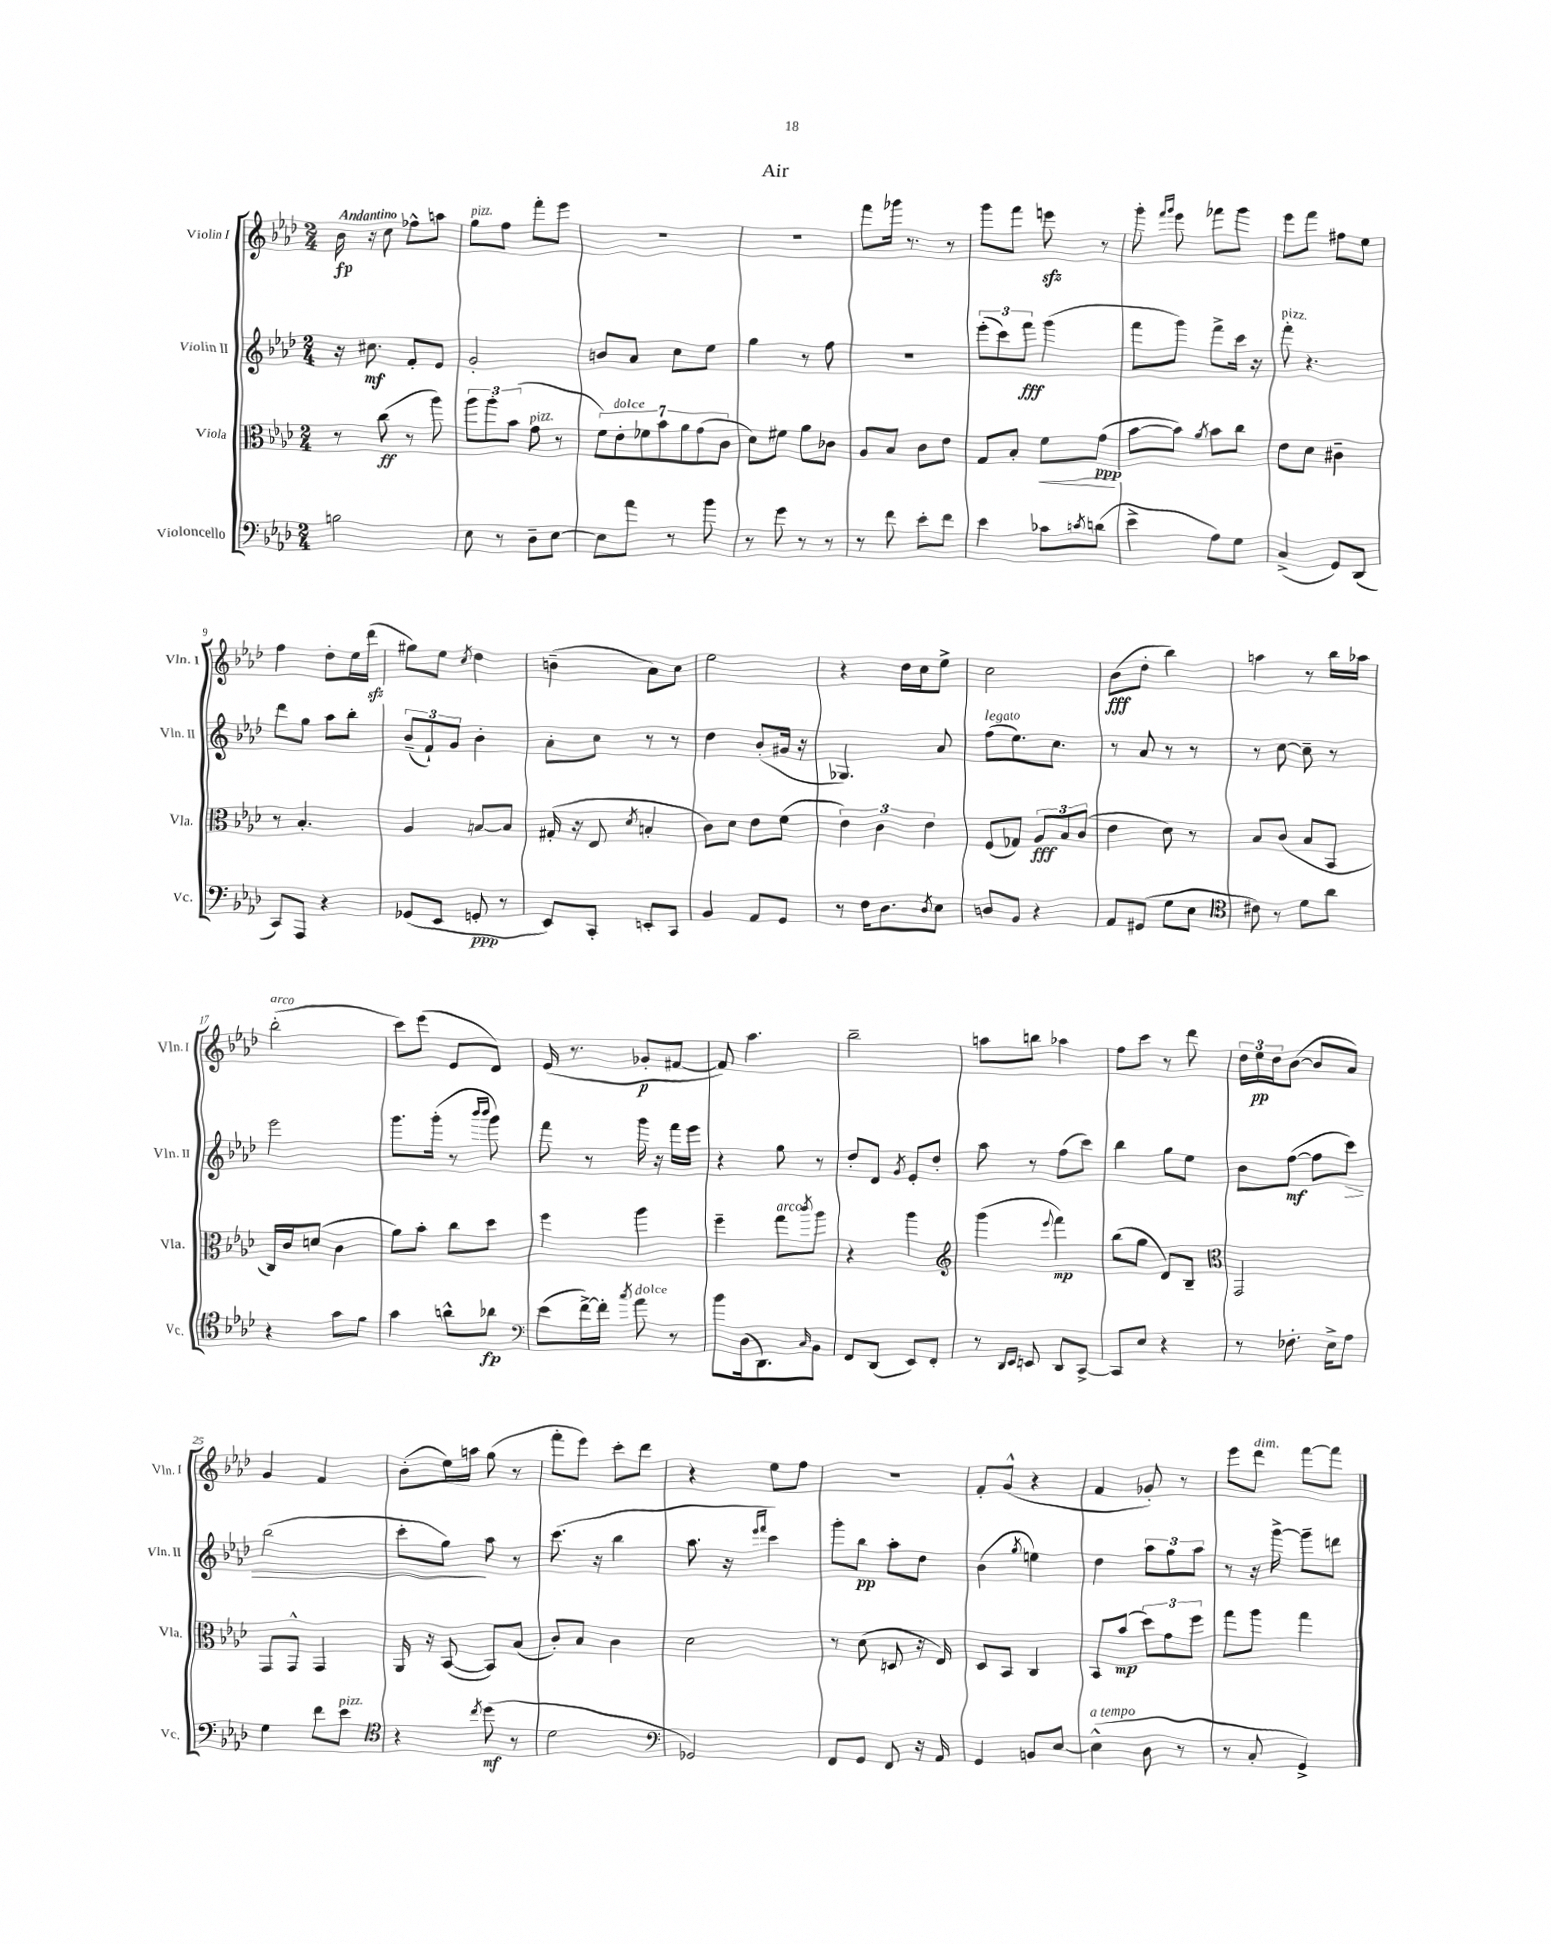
\header { title = "Air" }
<<
\new StaffGroup <<
\new Staff = "s0" \with { instrumentName = "Violin I" shortInstrumentName = "Vln. I" } {
    \clef treble \key aes \major \numericTimeSignature \time 2/4 \tempo "Andantino"
    bes'16\fp r16 c''8 fes''8-^ a''8 |
    g''8^\markup { \italic "pizz." } f''8 f'''8-. ees'''8 |
    R2 |
    R2 |
    f'''8 ges'''16 r8. r8 |
    g'''8 f'''8 e'''8\sfz r8 |
    g'''8-. \grace { f'''16 g'''16 } ees'''8 fes'''8 g'''8 |
    ees'''8 f'''8 fis''8 ees''8 |
    f''4 des''8-. ees''16 des'''16\sfz( |
    gis''8) ees''8 \acciaccatura { c''8 } des''4 |
    b'4--( aes'8) c''8 |
    ees''2 |
    r4 des''16 c''16 ees''8-> |
    c''2 |
    bes'8\fff( des''8-. bes''4) |
    a''4 r8 bes''16 aes''16 |
    bes''2-.^\markup { \italic "arco" }( |
    c'''8) ees'''8( ees'8 des'8) |
    ees'16( r8. ges'8-.\p fis'8~ |
    fis'8) aes''4. |
    bes''2-- |
    a''8 b''8 aes''4 |
    f''8 c'''8 r8 des'''8 |
    \tuplet 3/2 { des''16 ees''16\pp des''16 } bes'8~( bes'8 aes'8) |
    g'4 f'4 |
    bes'8-.( ees''16) a''16 g''8( r8 |
    f'''8-. ees'''8) c'''8-. des'''8 |
    r4 ees''8 f''8 |
    r2 |
    f'8-. g'8-^( r4 |
    f'4 ges'8-.) r8 |
    ees'''8 des'''8^\markup { \italic "dim." } f'''8~ f'''8 \bar "|." |
}
\new Staff = "s1" \with { instrumentName = "Violin II" shortInstrumentName = "Vln. II" } {
    \clef treble \key aes \major \numericTimeSignature \time 2/4
    r16 cis''8.\mf f'8-. ees'8 |
    g'2-. |
    b'8 aes'8 c''8 ees''8 |
    g''4 r8 f''8 |
    R2 |
    \tuplet 3/2 { ees'''8-.( c'''8) f'''8\fff } g'''4( |
    f'''8 g'''8) f'''8-> c'''16 r16 |
    f'''8-.^\markup { \italic "pizz." } r4. |
    des'''8 g''8 aes''8 bes''8-. |
    \tuplet 3/2 { bes'8--( f'8-!) g'8 } bes'4-. |
    aes'8-. c''8 r8 r8 |
    des''4 bes'8-.( gis'16 r16 |
    ges4.) aes'8 |
    f''8^\markup { \italic "legato" }( ees''8.) c''8. |
    r8 aes'8 r8 r8 |
    r8 c''8~ c''8-- r8 |
    ees'''2 |
    g'''8. g'''16-.( r8 \grace { bes'''16 bes'''16 } g'''8) |
    f'''8 r8 g'''16 r16 f'''16 ees'''16 |
    r4 g''8 r8 |
    des''8-. des'8 \acciaccatura { g'8 } ees'8-. des''8-. |
    aes''8 r8 f''8( c'''8) |
    bes''4 g''8 ees''8 |
    bes'8 f''8~\mf( f''8 c'''8\>) |
    bes''2( |
    c'''8-. g''8\!) aes''8 r8 |
    c'''8.( r16 bes''4 |
    aes''8. r16 \grace { ees'''16 f'''16 } c'''4) |
    g'''8-. bes''8\pp aes''8-. des''8 |
    bes'4( \acciaccatura { g''8 } e''4) |
    des''4 \tuplet 3/2 { aes''8 g''8 aes''8 } |
    r8 r16 g'''16~-> g'''8-- d'''8 \bar "|." |
}
\new Staff = "s2" \with { instrumentName = "Viola" shortInstrumentName = "Vla." } {
    \clef alto \key aes \major \numericTimeSignature \time 2/4
    r8 c''8\ff( r8 aes''8) |
    \tuplet 3/2 { aes''8 aes''8-. bes'8( } g'8^\markup { \italic "pizz." } r8 |
    \tuplet 7/4 { f'8) ees'8-.^\markup { \italic "dolce" } fes'8 bes'8 aes'8 g'8( c'8 } |
    des'8) fis'8 aes'8 ces'8 |
    aes8 bes8 c'8 ees'8 |
    g8 bes8-. f'8\< g'8\ppp\!( |
    bes'8~ bes'8) \acciaccatura { aes'8 } bes'8 c''8 |
    ees'8 des'8 cis'4-- |
    r8 bes4.-. |
    aes4 b8~ b8 |
    gis16-.( r16 ees8 \acciaccatura { des'8 } b4-. |
    c'8) des'8 ees'8 f'8( |
    \tuplet 3/2 { ees'4) c'4 ees'4 } |
    f8( ges8) \tuplet 3/2 { aes8\fff bes8 c'8( } |
    ees'4 des'8) r8 |
    bes8 c'8( bes8 bes,8 |
    c16) c'16 d'8( c'4 |
    aes'8) bes'8-. c''8 des''8 |
    f''4 aes''4 |
    f''4-- g''8^\markup { \italic "arco" } \acciaccatura { c'''8 } aes''8 |
    r4 aes''4 |
    \clef treble g'''4( \appoggiatura { ees'''8 } f'''4\mp) |
    bes''8( g''8 des'8) bes8-- |
    \clef alto g,2 |
    g,8 g,8-^ g,4 |
    aes,16 r16 bes,8~( bes,8) bes8( |
    c'8-.) bes8 c'4 |
    des'2 |
    r8 des'8( d8 r16 ees16) |
    des8 bes,8 c4 |
    bes,8 bes'8\mp( \tuplet 3/2 { des''8) g'8 f''8 } |
    g''8 aes''8 g''4 \bar "|." |
}
\new Staff = "s3" \with { instrumentName = "Violoncello" shortInstrumentName = "Vc." } {
    \clef bass \key aes \major \numericTimeSignature \time 2/4
    b2 |
    ees8 r8 des8-- ees8~ |
    ees8 aes'8 r8 bes'8 |
    r8 g'8 r8 r8 |
    r8 f'8 ees'8-. f'8 |
    ees'4 ces'8 \acciaccatura { c'8 } d'8( |
    ees'4-> aes8) g8 |
    c4->( g,8) des,8( |
    c,8) aes,,8 r4 |
    ges,8( ees,8 g,8-.\ppp r8 |
    ees,8) c,8-. e,8-. c,8 |
    bes,4 aes,8 g,8 |
    r8 f16 des8. \acciaccatura { des8 } ees8 |
    d8 bes,8 r4 |
    aes,8 gis,8( g8 ees8 |
    \clef tenor cis'8) r8 des'8 aes'8 |
    r4 g'8 f'8 |
    g'4 a'8-^ aes'8\fp |
    \clef bass ees'8( f'16~->) f'16-. \acciaccatura { c''8 } aes'8^\markup { \italic "dolce" } r8 |
    bes'8 des16( des,8.) \grace { c16 } bes,8 |
    f,8 des,8( ees,8) f,8-. |
    r8 \grace { des,16 ees,16 } e,8 des,8 c,8~-> |
    c,8 ees8 r4 |
    r8 fes8.-. ees16-> aes8 |
    g4 f'8 ees'8^\markup { \italic "pizz." } |
    \clef tenor r4 \acciaccatura { c''8 } des''8\mf( r8 |
    des'2 |
    \clef bass ges,2) |
    f,8 g,8 f,8 r16 aes,16 |
    g,4 b,8 ees8~ |
    ees4-^^\markup { \italic "a tempo" }( des8 r8 |
    r8 c8-. g,4->) \bar "|." |
}
>>
>>
